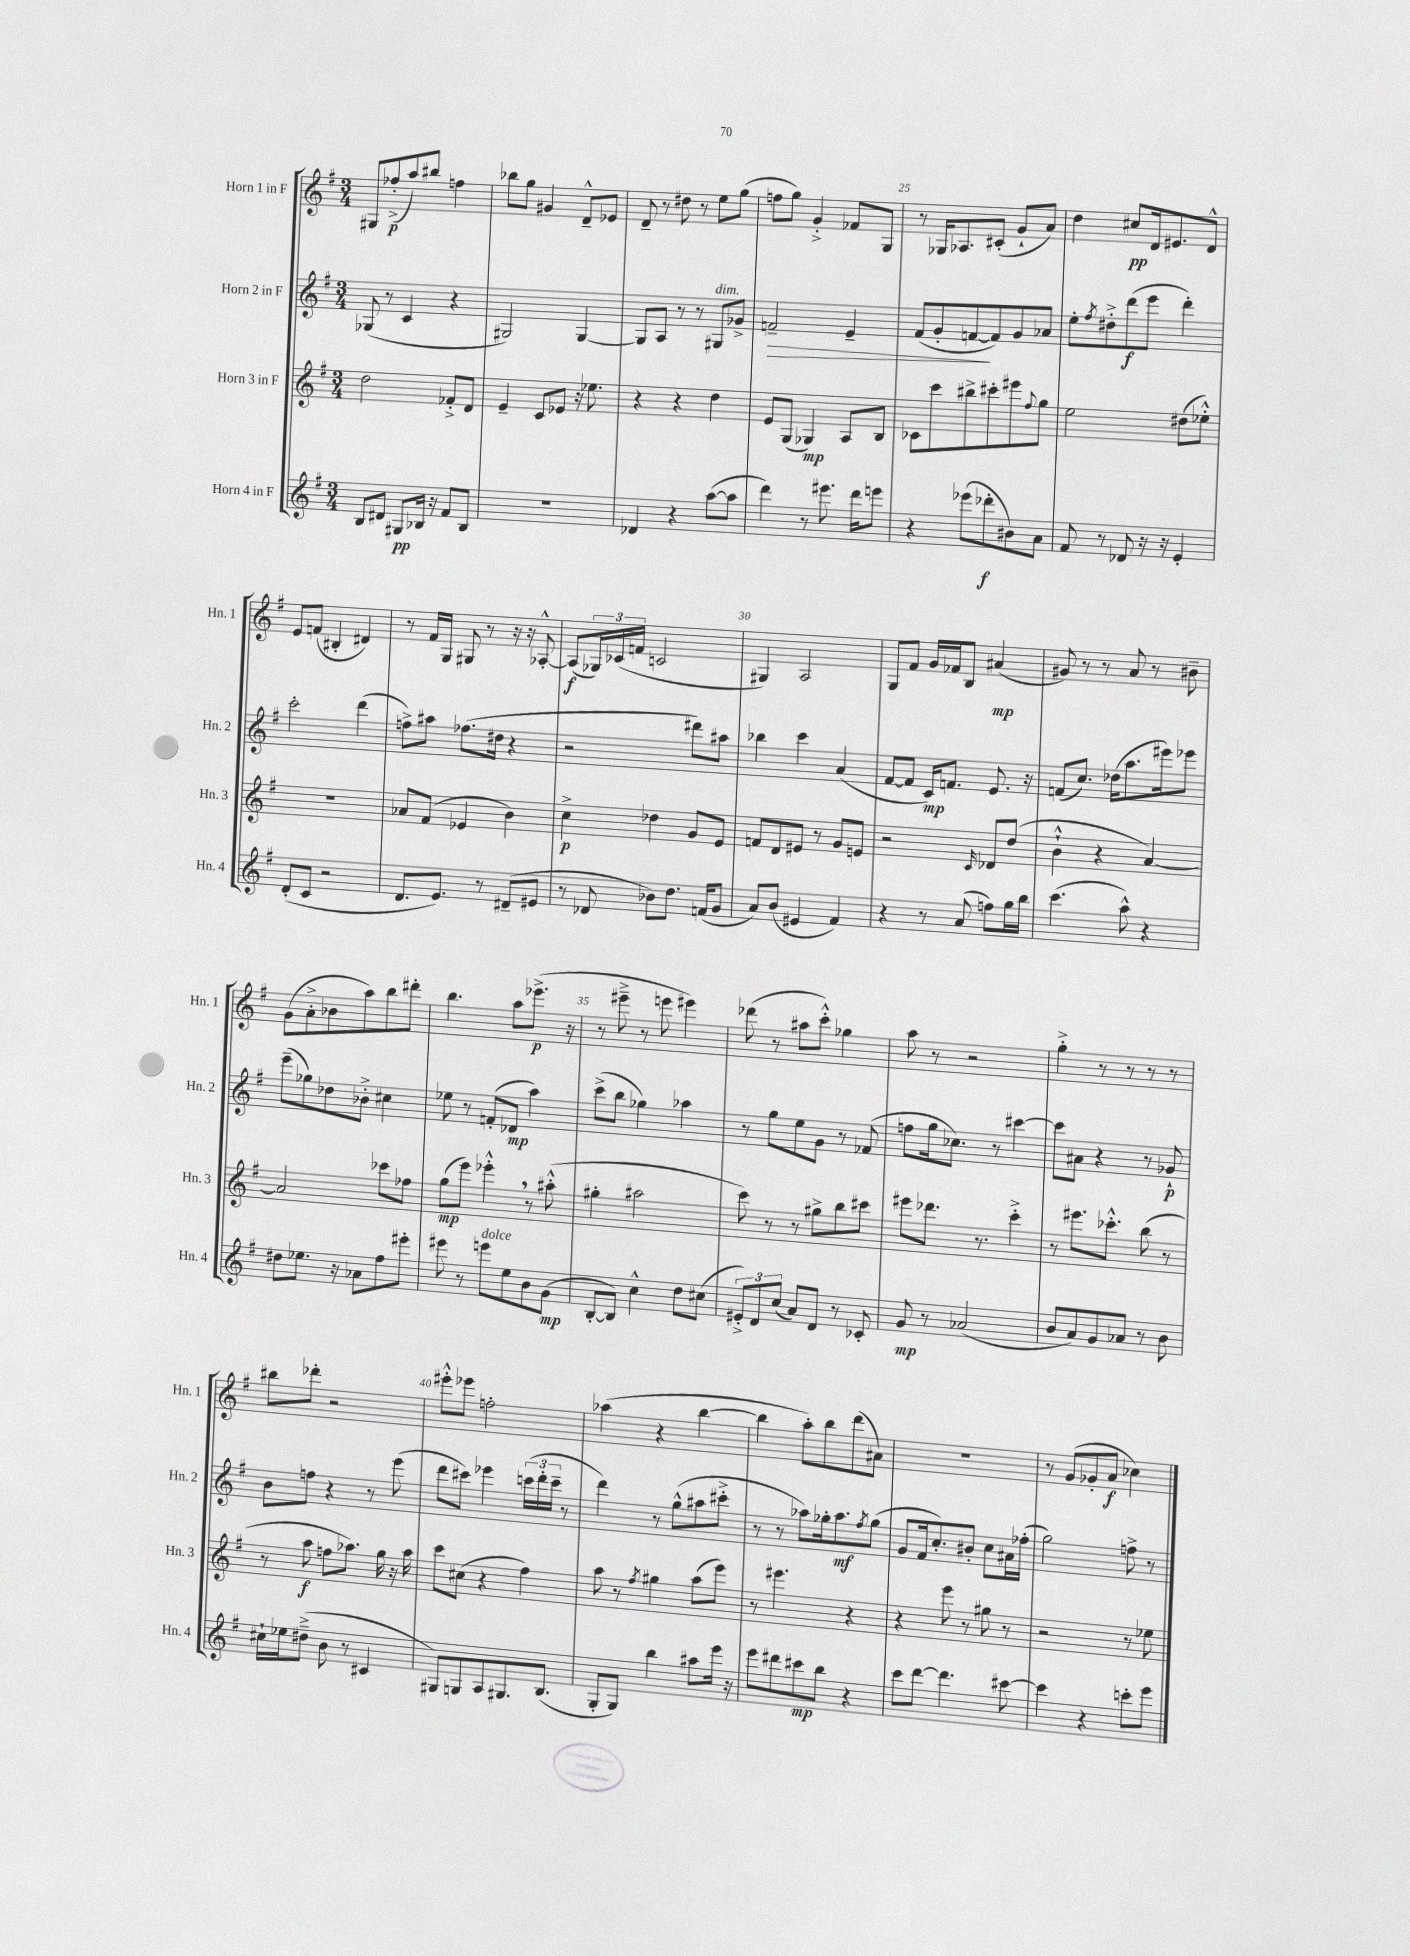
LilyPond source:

<<
\new StaffGroup <<
\new Staff = "s0" \with { instrumentName = "Horn 1 in F" shortInstrumentName = "Hn. 1" } {
    \clef treble \key g \major \numericTimeSignature \time 3/4
    gis8 fes''8-.->\p( a''8) bis''8 f''4 |
    bes''8 g''8 gis'4 d'8---^ ees'8 |
    d'8-- r8 dis''8 r8 e''8 g''8( |
    f''8 g''8) g'4-.-> fes'8 g8 |
    r8 ges16 aes8. cis'8-.( g'8-! a'8) |
    d''4 cis''8\pp d'16 eis'8. d'8-^ |
    e'8 f'8( bis4-. dis'4) |
    r8 fis'16 g16 gis8 r8 r16 r16 aes8~-.-^ |
    aes8\f( \tuplet 3/2 { ges16) ces'16( f'16 } c'2 |
    gis4) a2 |
    g8 fis'8 g'16 fes'16 b8 ais'4\mp( |
    gis'8) r8 r8 a'8 r8 bis'8-- |
    g'8( a'8-.-> bes'8 a''8) b''8 dis'''8-. |
    b''4. a''8 ees'''8.->\p( r16 |
    r8 eis'''8---> r8 e'''8 eis'''4) |
    des'''8( r8 ais''8 c'''8-.-^) ges''4 |
    a''8 r8 r2 |
    g''4-.-> r8 r8 r8 r8 |
    bis''8 des'''8-. r2 |
    eis'''8-.-^ ees'''8 f''2-. |
    aes''4( r4 b''4~ |
    b''4 a''8-.) b''8 d'''8( ais'8) |
    R2. |
    r8 g'8( ges'8-. a'8\f ces''4) \bar "|." |
}
\new Staff = "s1" \with { instrumentName = "Horn 2 in F" shortInstrumentName = "Hn. 2" } {
    \clef treble \key g \major \numericTimeSignature \time 3/4
    ges8( r8 c'4 r4 |
    gis2) gis4~ |
    gis8 a8 r8 r8 gis8^\markup { \italic "dim." } ges'8-> |
    f'2--\> e'4-- |
    fis'8( g'8-. f'8~\! f'8) g'8 aes'8 |
    e''8-. \acciaccatura { fis''8 } dis''8-.-> d'''8\f( e'''8 d'''4-.) |
    c'''2-. d'''4( |
    f''8->) ais''8 fes''8.( dis''16 r4 |
    r2 dis'''8) ais''8 |
    bes''4 c'''4 a'4( |
    fis'8~ fis'8 c'16\mp) f'8. e'8. r16 |
    f'8( c''8.) des''16( a''8. eis'''16) ees'''8 |
    e'''8--( ges''8) des''8 bes'8-.-> cis''4 |
    ees''8 r8 f'8-.( des'8\mp a''4) |
    c'''8->( b''8 ges''4) aes''4 |
    r8 g''8 e''8 g'8 r8 fes'8( |
    f''8 g''16 ces''8.) r8 cis'''4~ |
    cis'''8 ais'8 r4 r8 ges'8-!\p |
    b'8 f''8 r4 r8 e'''8( |
    d'''8 cis'''8) ees'''4 \tuplet 3/2 { c'''16( d'''16-. c'''16-- } r8 |
    d'''4) r8 g''8-^( ais''8 cis'''8-.-> |
    r8 r8 aes''8) ges''16-. aes''8.\mf \acciaccatura { fis''8 } ges''8( |
    g'8 fis'16 c''8.-.) bis'8-. c''8 ais'16 fes''16-.( |
    g''2) f''8-> r8 \bar "|." |
}
\new Staff = "s2" \with { instrumentName = "Horn 3 in F" shortInstrumentName = "Hn. 3" } {
    \clef treble \key g \major \numericTimeSignature \time 3/4
    d''2 fes'8-.-> d'8 |
    e'4-- c'8 ees'8 r16 ees''8. |
    r4 r4 d''4 |
    e'8 g8( ges4\mp) a8 b8 |
    ces'8 c'''8 bis''8-> cis'''8-. eis'''8 \appoggiatura { fis''8 } g''8 |
    e''2 dis''8( ees''8-.-^) |
    R2. |
    aes'8 fis'8( ees'4 b'4) |
    c''4->\p des''4 g'8 e'8 |
    f'8 d'8 eis'8 r8 g'8 e'8 |
    r2 \grace { c'16 } des'8 d''8( |
    b'4-!-^ r4 a'4~) |
    a'2 ces'''8 fes''8 |
    g''8\mp( e'''8) ees'''4-.-^ \breathe r8 ais''8-.-^( |
    gis''4-. ais''2 |
    c'''8) r8 r8 gis''8-> b''8 cis'''8 |
    eis'''8 des'''8. r8. c'''4-.-> |
    r8 eis'''8. ces'''8.-.-^ b''8( r8 |
    r8 a''8\f f''8 aes''8.) g''16 r16 aes''16 |
    c'''8 cis''8( r4 fis''4) |
    a''8 r8 \acciaccatura { fis''8 } gis''4 a''8( e'''8) |
    r8 eis'''4. r4 |
    r4 e'''8 r8 gis''8 r8 |
    r2 r8 ees''8 \bar "|." |
}
\new Staff = "s3" \with { instrumentName = "Horn 4 in F" shortInstrumentName = "Hn. 4" } {
    \clef treble \key g \major \numericTimeSignature \time 3/4
    b8 dis'8 gis8\pp bes16 r16 fis'8 bes8 |
    R2. |
    des'4 r4 a''8~( a''8 |
    d'''4) r8 eis'''8. d'''16 e'''8 |
    r4 ees'''8( des'''8-.\f bis'8) a'8 |
    fis'8 r8 des'8 r16 r16 e'4-. |
    d'8-.( c'8 r2 |
    d'8. e'8.) r8 dis'8--( eis'8 |
    r8 des'8 bes'8) d''8. f'16( g'8 |
    a'8) b'8( eis'4 fis'4) |
    r4 r8 a'8( f''8) g''16 b''16 |
    c'''4.( a''8-^) r4 |
    dis''8 ees''8. r16 aes'8 fis''8 eis'''8-. |
    eis'''8 r8 e'''8^\markup { \italic "dolce" } e''8 b'8 g'8\mp( |
    b8~-. b8) c''4-^ d''8 cis''8( |
    \tuplet 3/2 { eis'8-.->) d'8 c''8( } a'8) d'8 r8 ces'8-. |
    g'8\mp r8 aes'2( |
    b'8 a'8) g'8 aes'8 r8 b'8 |
    cis''16-! ees''16 dis''8--->( b'8 r8 cis'4 |
    gis8) g8 a8 gis8. b8.( |
    g8-. g8) b''4 ais''8 e'''16 r16 |
    e'''8 dis'''8 cis'''8\mp b''8 r4 |
    c'''8 d'''8~ d'''4. cis'''8~ |
    cis'''4 r4 c'''8-. e'''8 \bar "|." |
}
>>
>>
\layout { \context { \Score currentBarNumber = #21 \override BarNumber.break-visibility = ##(#f #t #t) barNumberVisibility = #(every-nth-bar-number-visible 5) } }
